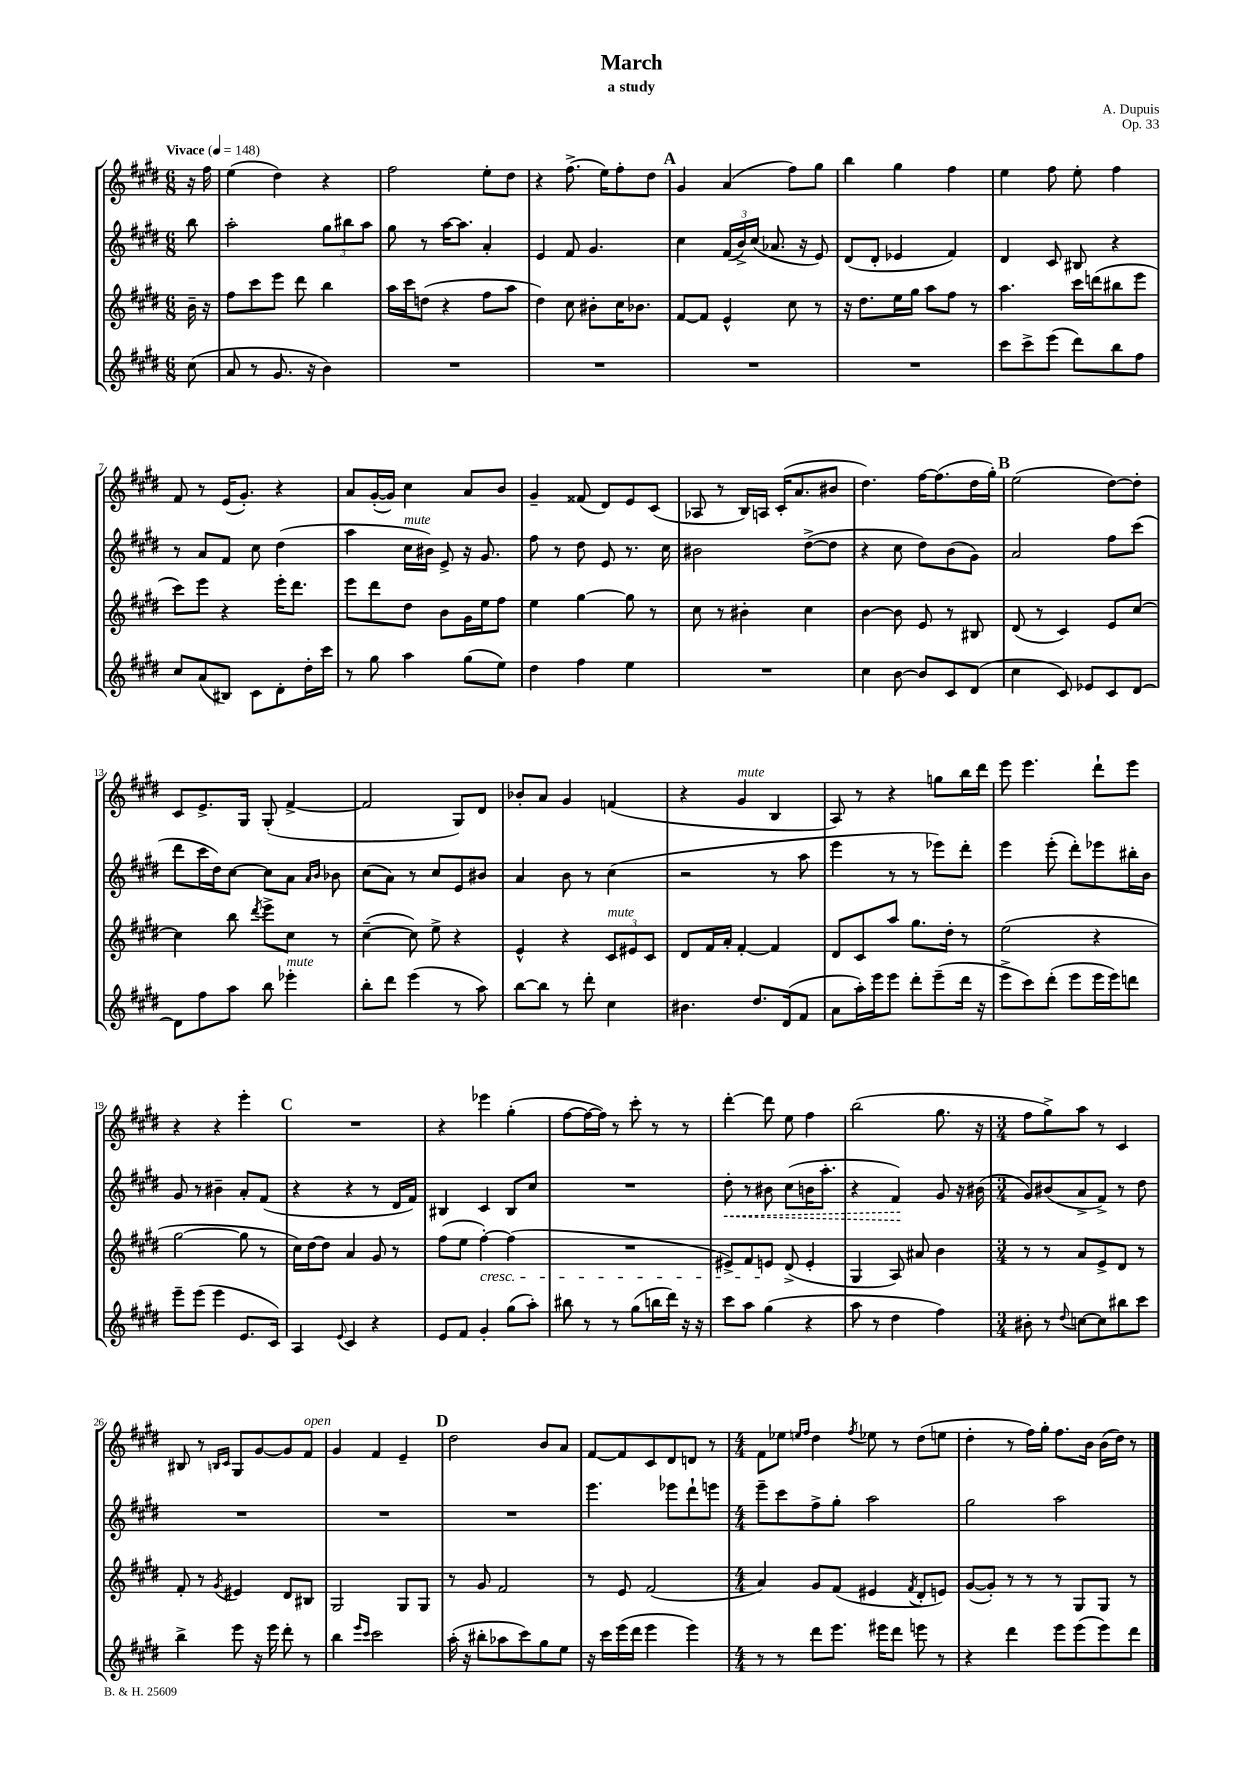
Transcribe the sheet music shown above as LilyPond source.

\header { title = "March" composer = "A. Dupuis" subtitle = "a study" opus = "Op. 33" }
<<
\new StaffGroup <<
\new Staff = "s0" {
    \clef treble \key e \major \numericTimeSignature \time 6/8 \partial 8 \tempo "Vivace" 4 = 148
    r16 fis''16 |
    e''4( dis''4) r4 |
    fis''2 e''8-. dis''8 |
    r4 fis''8.->( e''16) fis''8-. dis''8 |
    \mark \markup { \bold "A" } gis'4 a'4( fis''8) gis''8 |
    b''4 gis''4 fis''4 |
    e''4 fis''8 e''8-. fis''4 |
    fis'8 r8 e'16( gis'8.-.) r4 |
    a'8 gis'16~-.( gis'16) cis''4 a'8 b'8 |
    gis'4-- fisis'8( dis'8) e'8 cis'8( |
    aes8 r8 b16) a16 cis'16-.( a'8. bis'8 |
    dis''4.) fis''16~ fis''8.( dis''16 gis''16-.) |
    \mark \markup { \bold "B" } e''2( dis''8~) dis''8-. |
    cis'8 e'8.-> gis16 gis8-.( fis'4~-> |
    fis'2 gis8) dis'8 |
    bes'8-. a'8 gis'4 f'4( |
    r4 gis'4^\markup { \italic "mute" } b4 |
    a8) r8 r4 g''8 b''16 dis'''16 |
    e'''8 e'''4. dis'''8-! e'''8 |
    r4 r4 e'''4-. |
    \mark \markup { \bold "C" } R2. |
    r4 ees'''4 gis''4-.( |
    fis''8~ fis''16~ fis''16) r8 cis'''8-. r8 r8 |
    dis'''4~-. dis'''8 e''8 fis''4 |
    b''2( gis''8. r16 |
    \numericTimeSignature \time 3/4 fis''8 gis''8->) a''8 r8 cis'4 |
    bis8 r8 \grace { b16 cis'16 } gis8 gis'8~ gis'8 fis'8^\markup { \italic "open" } |
    gis'4 fis'4 e'4-- |
    \mark \markup { \bold "D" } dis''2 b'8 a'8 |
    fis'8~ fis'8 cis'8 dis'8 d'8 r8 |
    \numericTimeSignature \time 4/4 fis'8 ees''8 \grace { e''16 fis''16 } dis''4 \acciaccatura { fis''8 } ees''8 r8 dis''8( e''8 |
    dis''4-. r8 fis''16) gis''16-. fis''8. b'16 b'16( dis''16) r8 \bar "|." |
}
\new Staff = "s1" {
    \clef treble \key e \major \numericTimeSignature \time 6/8 \partial 8
    b''8 |
    a''2-. \tuplet 3/2 { gis''8 bis''8 a''8 } |
    gis''8 r8 a''16~ a''8. a'4-. |
    e'4 fis'8 gis'4. |
    \mark \markup { \bold "A" } cis''4 \tuplet 3/2 { fis'16( b'16->) cis''16( } aes'8. r16 e'8) |
    dis'8( dis'8-. ees'4 fis'4) |
    dis'4 cis'8 bis8 r4 |
    r8 a'8 fis'8 cis''8 dis''4( |
    a''4 cis''16^\markup { \italic "mute" } bis'16) e'8-> r16 gis'8. |
    fis''8 r8 dis''8 e'8 r8. cis''16 |
    bis'2 dis''8~->( dis''8 |
    r4 cis''8 dis''8) b'8( gis'8) |
    \mark \markup { \bold "B" } a'2 fis''8 cis'''8( |
    dis'''8 cis'''16 dis''16) cis''8~ cis''8 a'8 \grace { a'16 b'16 } bes'8 |
    cis''8( a'8) r8 cis''8 e'8 bis'8 |
    a'4 b'8 r8 cis''4( |
    r2 r8 a''8 |
    e'''4 r8 r8 ees'''8) dis'''8-. |
    e'''4 e'''8-.( dis'''8-.) ees'''8 bis''16-. b'16 |
    gis'8 r8 bis'4-- a'8-. fis'8( |
    \mark \markup { \bold "C" } r4 r4 r8 dis'16 fis'16) |
    bis4 cis'4 bis8 cis''8 |
    R2. |
    \once \override Hairpin.style = #'dashed-line dis''8-.\< r8 bis'8 cis''8( b'16 a''8.-. |
    r4 fis'4\!) gis'8 r16 bis'16( |
    \numericTimeSignature \time 3/4 gis'8) bis'8( a'8-> fis'8->) r8 dis''8 |
    R2. |
    R2. |
    \mark \markup { \bold "D" } R2. |
    e'''4. ees'''8 dis'''8-! e'''8 |
    \numericTimeSignature \time 4/4 e'''8-- cis'''8 fis''8-> gis''8-. a''2 |
    gis''2 a''2 \bar "|." |
}
\new Staff = "s2" {
    \clef treble \key e \major \numericTimeSignature \time 6/8 \partial 8
    b'16-- r16 |
    fis''8 cis'''8 e'''8 dis'''8 b''4 |
    a''16 cis'''16 d''8( r4 fis''8 a''8 |
    dis''4) cis''8 bis'8-. cis''16 bes'8. |
    \mark \markup { \bold "A" } fis'8~ fis'8 e'4-^ cis''8 r8 |
    r16 dis''8. e''16 gis''16 a''8 fis''8 r8 |
    a''4. cis'''16 d'''16( bis''8 e'''8 |
    cis'''8) e'''8 r4 e'''16-. dis'''8. |
    e'''8 dis'''8 dis''8 b'8 gis'16 e''16 fis''8 |
    e''4 gis''4~ gis''8 r8 |
    cis''8 r8 bis'4-. cis''4 |
    b'4~ b'8 e'8 r8 bis8 |
    \mark \markup { \bold "B" } dis'8( r8 cis'4) e'8 cis''8~ |
    cis''4 b''8 \acciaccatura { dis'''8 } e'''8-> cis''8 r8 |
    cis''4~--( cis''8) e''8-> r4 |
    e'4-^ r4 \tuplet 3/2 { cis'8^\markup { \italic "mute" } eis'8 cis'8 } |
    dis'8 fis'16 a'16-. fis'4~-. fis'4 |
    dis'8 cis'8 a''8 gis''8. dis''16-. r8 |
    e''2( r4 |
    gis''2~ gis''8 r8 |
    \mark \markup { \bold "C" } cis''16) dis''16~ dis''8 a'4 gis'8 r8 |
    fis''8( e''8 fis''4~-.\cresc) fis''4( |
    R2. |
    eis'8->) fis'8 e'8\! dis'8->( e'4-. |
    gis4 a8) ais'8 b'4 |
    \numericTimeSignature \time 3/4 r8 r8 a'8 e'8-> dis'8 r8 |
    fis'8-. r8 \acciaccatura { gis'8 } eis'4 dis'8 bis8 |
    gis2 gis8 gis8 |
    \mark \markup { \bold "D" } r8 gis'8 fis'2 |
    r8 e'8 fis'2( |
    \numericTimeSignature \time 4/4 a'4) gis'8 fis'8( eis'4 \acciaccatura { fis'8 } dis'8-. e'8) |
    gis'8~( gis'8-.) r8 r8 r8 gis8 gis8 r8 \bar "|." |
}
\new Staff = "s3" {
    \clef treble \key e \major \numericTimeSignature \time 6/8 \partial 8
    cis''8( |
    a'8 r8 gis'8. r16 b'4) |
    R2. |
    R2. |
    \mark \markup { \bold "A" } R2. |
    R2. |
    cis'''8 cis'''8-> e'''8( dis'''8) b''8 fis''8 |
    cis''8 a'8( bis8) cis'8 dis'8-. dis''16-. cis'''16 |
    r8 gis''8 a''4 gis''8( e''8) |
    dis''4 fis''4 e''4 |
    R2. |
    cis''4 b'8~ b'8 cis'8 dis'8( |
    \mark \markup { \bold "B" } cis''4 cis'8) ees'8 cis'8 dis'8~ |
    dis'8 fis''8 a''8 b''8 ees'''4-.^\markup { \italic "mute" } |
    b''8-. dis'''8 e'''4( r8 a''8) |
    b''8~ b''8 r8 dis'''8-. cis''4 |
    bis'4. dis''8. dis'16( fis'8 |
    a'8 a''16-.) e'''16 e'''8 dis'''8-. e'''8--( dis'''16 r16 |
    e'''8-> cis'''8) dis'''8-.( e'''8 e'''16 e'''16) d'''8 |
    e'''8-- e'''8( e'''4 e'8. cis'16) |
    \mark \markup { \bold "C" } a4 \appoggiatura { e'8 } cis'4 r4 |
    e'8 fis'8 gis'4-. gis''8( a''8-.) |
    bis''8 r8 r8 gis''8( b''16 dis'''16) r16 r16 |
    cis'''8 a''8 gis''4( r4 |
    a''8 r8 dis''4 fis''4) |
    \numericTimeSignature \time 3/4 bis'8-. r8 \appoggiatura { dis''8 } c''8~ c''8 bis''8 cis'''8 |
    b''4-> e'''8 r16 e'''16 dis'''8-. r8 |
    b''4 \grace { e'''16 cis'''16 } cis'''2 |
    \mark \markup { \bold "D" } a''16-.( r16 bis''8-. aes''8 cis'''8) gis''8 e''8 |
    r16 cis'''16 e'''16( dis'''16 e'''4 e'''4) |
    \numericTimeSignature \time 4/4 r8 r8 dis'''8 e'''8. eis'''16 dis'''8 e'''8 r8 |
    r4 dis'''4 e'''8 e'''8( e'''8) dis'''8 \bar "|." |
}
>>
>>
